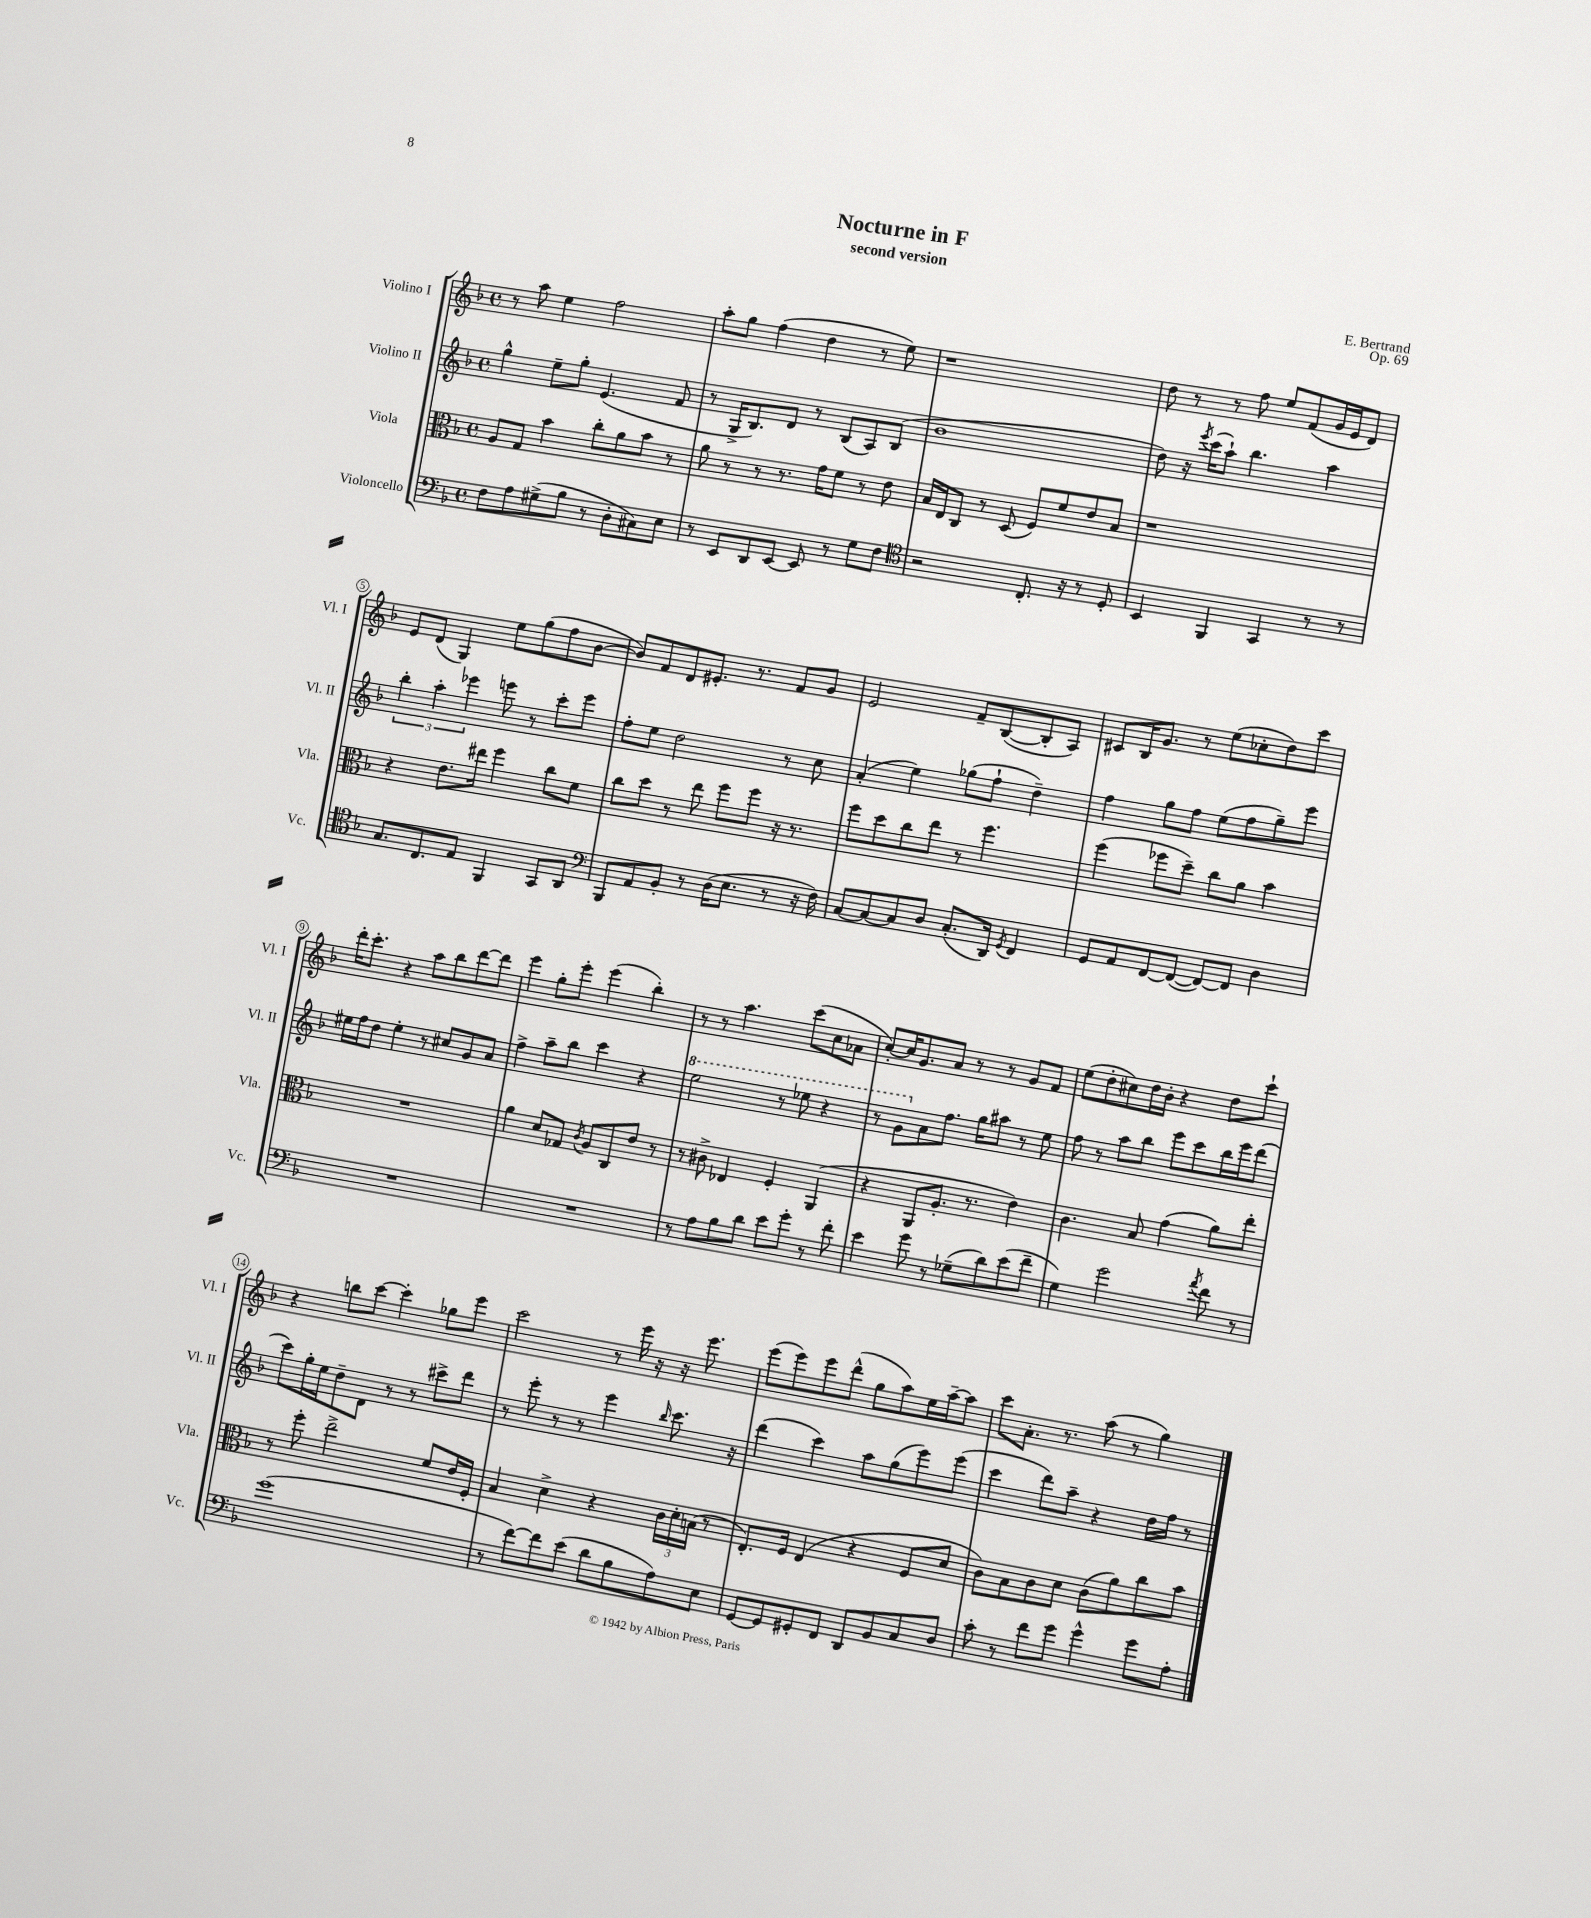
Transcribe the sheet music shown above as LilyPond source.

\header { title = "Nocturne in F" composer = "E. Bertrand" subtitle = "second version" opus = "Op. 69" }
<<
\new StaffGroup <<
\new Staff = "s0" \with { instrumentName = "Violino I" shortInstrumentName = "Vl. I" } {
    \clef treble \key f \major \defaultTimeSignature \time 4/4
    \autoBeamOff r8 a''8 e''4 f''2 |
    a''8[-. g''8] f''4( d''4 r8 e''8) |
    r1 |
    d''8 r8 r8 f''8 e''8[ f'8( g'16 e'16 d'8]) |
    e'8[ d'8]( g4) e''8[ g''8( f''8 bes'8]~ |
    bes'8[) f'8 d'8 eis'8.]-. r8. f'8[ g'8] |
    e'2 f'8[-- bes8~( bes8-. a8]) |
    cis'8[ bes16 g'8.] r8 e''8[( ces''8-. d''8) c'''8] |
    d'''16[-. c'''8.]-. r4 a''8[ bes''8 d'''8~ d'''8] |
    e'''4 g''8[-. e'''8]-. e'''4( bes''4-.) |
    r8 r8 a''4. c'''8[( c''8 aes'8] |
    c''8[~-.) c''16 g'8. a'8] r8 r8 g'8[ f'8] |
    e''8[( d''8-. cis''8) d''16 bes'16]-. r4 d''8[ c'''8]-! |
    r4 b''8[ c'''8]~ c'''4-. ges''8[ e'''8] |
    c'''2 r8 e'''16 r16 r16 e'''8. |
    e'''8[( e'''8) e'''8 d'''8]-^( g''8[ a''8) e''16 a''16~-- a''8] |
    c'''8[ a'8.]-. r8. a''8( r8 g''4) \bar "|." |
}
\new Staff = "s1" \with { instrumentName = "Violino II" shortInstrumentName = "Vl. II" } {
    \clef treble \key f \major \defaultTimeSignature \time 4/4
    \autoBeamOff g''4-^ e''8[-- g''8]-. e'4.( f'8 |
    r8 g16[-> bes8.) d'8] r8 bes8[( a8) bes8]( |
    bes'1 |
    d''8) r16 \acciaccatura { e'''8 } c'''16[( a''8]-!) bes''4. a''4 |
    \tuplet 3/2 { bes''4-. a''4-. ees'''4 } e'''8 r8 c'''8[-. e'''8] |
    f''8[-. e''8] d''2 r8 c''8 |
    a'4-.( e''4) ges''8[( f''8]-! d''4--) |
    f''4 g''8[ f''8] e''8[( f''8 g''8--) e'''8] |
    eis''16[ f''16 d''8] eis''4-. r8 cis''8[ g'8 a'8] |
    f''4-> a''8[-- bes''8] c'''4 r4 |
    \ottava #1 e'''2 r8 ees'''8 r4 |
    r8 g''8[ \ottava #0 a'8 f''8.] g''16[ ais''8] r8 e''8 |
    f''8 r8 a''8[ bes''8] e'''8[ c'''8 bes''16 e'''16 d'''8]( |
    c'''8[) g''16-. e''16 d''8-- d'8] r8 r8 cis'''8[-> d'''8] |
    r8 e'''8-. r8 r8 e'''4 \grace { bes''16 } c'''8. r16 |
    d'''4( c'''4) a''8[ g''8( e'''8) e'''8]( |
    c'''4 d'''8[) a''8]-- r4 d''16[ f''16] r8 \bar "|." |
}
\new Staff = "s2" \with { instrumentName = "Viola" shortInstrumentName = "Vla." } {
    \clef alto \key f \major \defaultTimeSignature \time 4/4
    \autoBeamOff a8[ g8] bes'4 c''8[-. a'8 bes'8] r8 |
    a'8 r8 r8 r8. g'16[ f'8] r8 e'8 |
    bes16[ e16 c8] r8 d8( f8[) f'8 e'8 bes8] |
    r1 |
    r4 e'8.[ eis''16] f''4 c''8[ f'8] |
    c''8[ d''8] r8 e''8 f''8[ f''8] r16 r8. |
    f''8[ d''8 c''8 e''8] r8 f''4. |
    f''4( fes''8[ d''8]--) c''8[ a'8] bes'4 |
    R1 |
    a'4 d'8[ ges8] \acciaccatura { c'8 } a8[ c8 e'8] r8 |
    r8 cis'8-> ees4 f4-. a,4( |
    r4 a,8[ a8.]-. r8. e'4) |
    c'4. bes8 g'4( a'8[) e''8]-. |
    r8 f''8-. e''2-> f'8[ e'16 f16]-. |
    bes4 d'4-> r4 \tuplet 3/2 { c'16[ d'16-. b16]( } r8 |
    e8.[-.) f16] e4( r4 f8[ d'8] |
    c'8[) bes8 c'8 d'8] c'8[( a'8) c''8 bes'8] \bar "|." |
}
\new Staff = "s3" \with { instrumentName = "Violoncello" shortInstrumentName = "Vc." } {
    \clef bass \key f \major \defaultTimeSignature \time 4/4
    \autoBeamOff f8[ a8 gis8->( bes8] r8 d8[-. cis8) e8] |
    r8 e,8[ d,8 e,8]~ e,8 r8 g8[ f8] |
    \clef tenor r2 c8.-. r16 r8 d8-. |
    bes,4 f,4 g,4 r8 r8 |
    g8.[ c8. e8] f,4 g,8[ a,8] |
    \clef bass bes,,8[ a,8 bes,8]-. r8 d16[( e8.] r8 r16 f16) |
    c8[~ c8~ c8 d8] c8.[-.( d,16]) \acciaccatura { g,8 } f,4 |
    g,8[ a,8 f,8~ f,8]~( f,8[~) f,8] d4 |
    R1 |
    R1 |
    r8 a8[ bes8 d'8] e'8[ g'8]-. r8 f'8-. |
    e'4 g'8 r8 ges8[--( d'8) e'8( f'8]-- |
    g4) g'2 \acciaccatura { a'8 } f'8 r8 |
    g'1( |
    r8 f'8[~) f'8 e'8]( d'8[ bes8 a8) e8] |
    g,8[~ g,8 gis,8-. f,8] d,8[ bes,8 c8 d8] |
    c'8-. r8 f'8[ g'8] g'4-^ g'8[ a8]-. \bar "|." |
}
>>
>>
\layout { \context { \Score \override BarNumber.stencil = #(make-stencil-circler 0.1 0.3 ly:text-interface::print) } }
